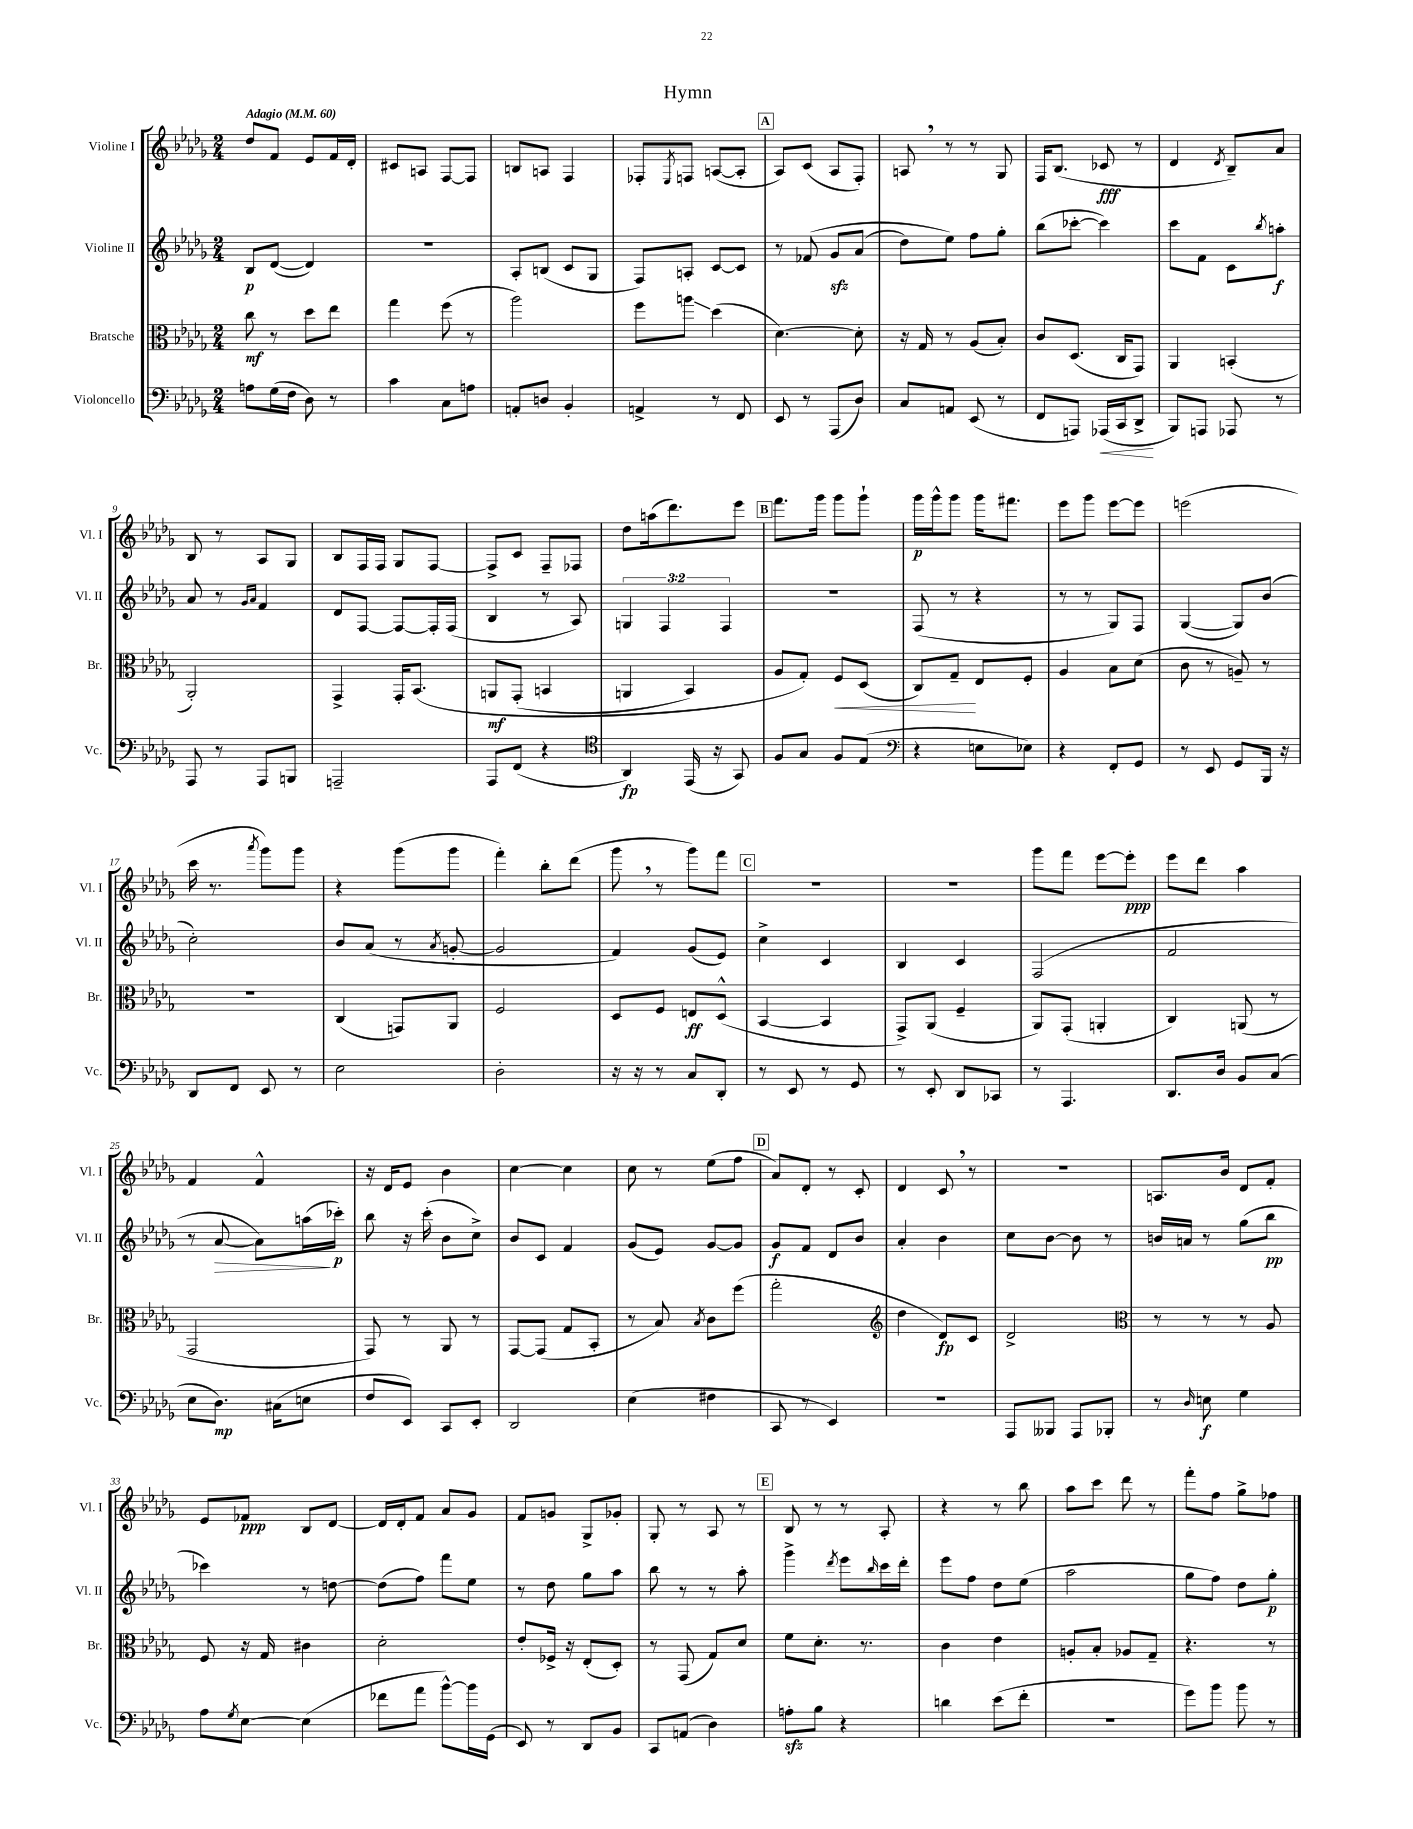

**kern	**kern	**kern	**kern
*staff4	*staff3	*staff2	*staff1
*clefF4	*clefC3	*clefG2	*clefG2
*k[b-e-a-d-g-]	*k[b-e-a-d-g-]	*k[b-e-a-d-g-]	*k[b-e-a-d-g-]
*M2/4	*M2/4	*M2/4	*M2/4
*MM60	*MM60	*MM60	*MM60
8A	8cc	8B-	8dd-
(16G-	8r	([8d-	8f
16F	.	.	.
8D-)	8dd-	4d-])	8e-
8r	8ee-	.	16f
.	.	.	16d-'
=	=	=	=
4c	4gg-	2r	8c#
.	.	.	8A
8C	(8ff	.	[8F
8A	8r	.	8F]
=	=	=	=
8AA'	2aa-)	8A-'	8B
8D	.	(8B	8A
4BB-'	.	8c	4F
.	.	8G-	.
=	=	=	=
4AA^	8ff	8F)	8F-'
.	.	.	8qE-
.	8aa	8A'	8F
8r	(4dd-	[8c	([8A
8FF	.	8c]	8A']
=	=	=	=
8EE-	[4.d-)	8r	8A-)
8r	.	&(8f-	(8c
(8AAA-	.	8g-	8A-
8D-)	8d-']	(8a-	8F')
=	=	=	=
8C	16r	8dd-)	8A
.	16G-	.	.
8AA	8r	8ee-&)	8r
(8EE-	(8A-	8ff	8r
8r	8B-')	8gg-'	8G-
=	=	=	=
8FF	8c	(8bb-	16F
.	.	.	(8.B-
8AAA)	(8.D-	[8ccc-'	.
(16AAA-	.	4ccc-])	8c-
16CC	16C	.	.
8DD-^	8GG-)	.	8r
=	=	=	=
8BBB-)	4AA-	8ccc	4d-
8AAA	.	8f	.
.	.	.	8qd-
8AAA-	(4BB'	8c	8B-~)
.	.	8qbb-	.
8r	.	8aa'	8a-
=	=	=	=
8AAA-	2AA-')	8a-	8B-
8r	.	8r	8r
.	.	16qqg-	.
.	.	16qqa-	.
8AAA-	.	4f	8A-
8BBB	.	.	8G-
=	=	=	=
2AAA~	4GG-^	8d-	8B-
.	.	[8F	16F
.	.	.	16F
.	16GG-'	8F_	8G-
.	&(8.BB-	.	.
.	.	16F']	[8F
.	.	(16F	.
=	=	=	=
8AAA-	8AA	4B-	8F^]
(8FF	(8GG-'	.	8c
4r	4BB	8r	8F~
.	.	8A-)	8F-
=	=	=	=
*clefC4	*	*	*
4AA-)	4AA	6G	8dd-
.	.	.	(16aa
.	.	6F	.
.	.	.	8.ddd-)
(16EE-	4BB-)	.	.
16r	.	.	.
.	.	6F	.
8GG-)	.	.	8eee-
=	=	=	=
8F	8A-	2r	8.fff
8G-	8G-'&)	.	.
.	.	.	16ggg-
8F	8F	.	8ggg-
(8E-	(8D-	.	8ggg-`
=	=	=	=
*clefF4	*	*	*
4r	8C)	(8F	16ggg-
.	.	.	16ggg-^^
.	8G-~	8r	8ggg-
8E	8E-	4r	16ggg-
.	.	.	8.fff#
8E-)	8F'	.	.
=	=	=	=
4r	4A-	8r	8eee-
.	.	8r	8ggg-
8FF'	8B-	8G-)	[8eee-
8GG-	(8d-	8F	8eee-]
=	=	=	=
8r	8c	([4G-	(2eee
8EE-	8r	.	.
8GG-	8A~)	8G-])	.
16BBB-	8r	(8b-	.
16r	.	.	.
=	=	=	=
8DD-	2r	2cc')	16ccc
.	.	.	8.r
8FF	.	.	.
.	.	.	8qaaa-
8EE-	.	.	8ggg-)
8r	.	.	8ggg-
=	=	=	=
2E-	(4C	8b-	4r
.	.	(8a-	.
.	8GG)	8r	(8ggg-
.	.	8qa-	.
.	8AA-	[8g'	8ggg-
=	=	=	=
2D-'	2F	2g]	4fff')
.	.	.	8bb-'
.	.	.	(8ddd-
=	=	=	=
16r	8D-	4f)	8ggg-
16r	.	.	.
8r	8F	.	8r
8C	8E	(8g-	8ggg-)
8DD-'	(8D-^^	8e-)	8fff
=	=	=	=
8r	[4BB-	4cc^	2r
8EE-	.	.	.
8r	4BB-]	4c	.
8GG-	.	.	.
=	=	=	=
8r	8GG-^)	4B-	2r
8EE-'	(8AA-	.	.
8DD-	4F~	4c	.
8CC-	.	.	.
=	=	=	=
8r	8AA-)	(2F	8ggg-
4.AAA-	(8GG-'	.	8fff
.	4AA'	.	[8eee-
.	.	.	8eee-']
=	=	=	=
8.DD-	4C)	2f	8eee-
.	.	.	8ddd-
16D-	.	.	.
8BB-	(8AA	.	4aa-
(8C	8r	.	.
=	=	=	=
8E-	2GG-	8r	4f
8.D-)	.	[8a-	.
.	.	8a-])	4f^^
(16C#	.	.	.
8E	.	(16aa	.
.	.	16ccc-')	.
=	=	=	=
8F	8GG-)	8bb-	16r
.	.	.	16d-
8EE-)	8r	16r	8e-
.	.	(16ccc'	.
8CC	8AA-	8b-	4b-
8EE-'	8r	8cc^)	.
=	=	=	=
2DD-	[8GG-	8b-	[4cc
.	(8GG-]	8c	.
.	8G-	4f	4cc]
.	8BB-'	.	.
=	=	=	=
(4E-	8r	(8g-	8cc
.	8B-)	8e-)	8r
.	8qB-	.	.
4F#	8c	[8g-	(8ee-
.	(8ff	8g-]	8ff
=	=	=	=
8CC	2gg-'	8g-	8a-)
8r	.	8f	8d-'
4EE-)	.	8d-	8r
.	.	8b-	8c'
=	=	=	=
*	*clefG2	*	*
2r	4dd-	4a-'	4d-
.	8d-)	4b-	8c
.	8c	.	8r
=	=	=	=
8AAA-	2d-^	8cc	2r
8BBB--	.	[8b-	.
8AAA-	.	8b-]	.
8BBB-'	.	8r	.
=	=	=	=
*	*clefC3	*	*
8r	8r	16b	8.A
.	.	16a	.
16qqD-	.	.	.
8E	8r	8r	.
.	.	.	16b-
4G-	8r	(8gg-	8d-
.	8A-	8bb-	8f'
=	=	=	=
8A-	8F	4ccc-)	8e-
8qG-	.	.	.
[8E-	16r	.	8f-
.	16G-	.	.
(4E-]	4c#	8r	8B-
.	.	[8dd	[8d-
=	=	=	=
8f-	2d-'	(8dd]	16d-]
.	.	.	16d-'
8a-	.	8ff)	8f
[8b-^^)	.	8fff	8a-
16b-]	.	8ee-	8g-
(16GG-	.	.	.
=	=	=	=
8EE-)	8e-'	8r	8f
8r	16F-^	8dd-	8g
.	16r	.	.
8DD-	(8E-'	8gg-	8G-^
8BB-	8D-')	8aa-	8g-'
=	=	=	=
8CC	8r	8bb-	8G-'
(8AA	(8GG-	8r	8r
4D-)	8G-)	8r	8A-
.	8d-	8aa-'	8r
=	=	=	=
8A'	8f	4ggg-^	8B-
8B-	8.d-'	.	8r
.	.	8qddd-	.
4r	.	8eee-	8r
.	8.r	.	.
.	.	16qqbb-	.
.	.	16ccc	8A-'
.	.	16ddd-'	.
=	=	=	=
4d	4c	8eee-	4r
.	.	8ff	.
(8e-	4e-	8dd-	8r
8f'	.	(8ee-	8bb-
=	=	=	=
2r	8A'	2aa-	8aa-
.	8B-'	.	8ccc
.	8A-	.	8ddd-
.	8G-~	.	8r
=	=	=	=
8g-)	4.r	8gg-	8fff'
8b-	.	8ff)	8ff
8b-	.	8dd-	8gg-^
8r	8r	8gg-'	8ff-
==	==	==	==
*-	*-	*-	*-
